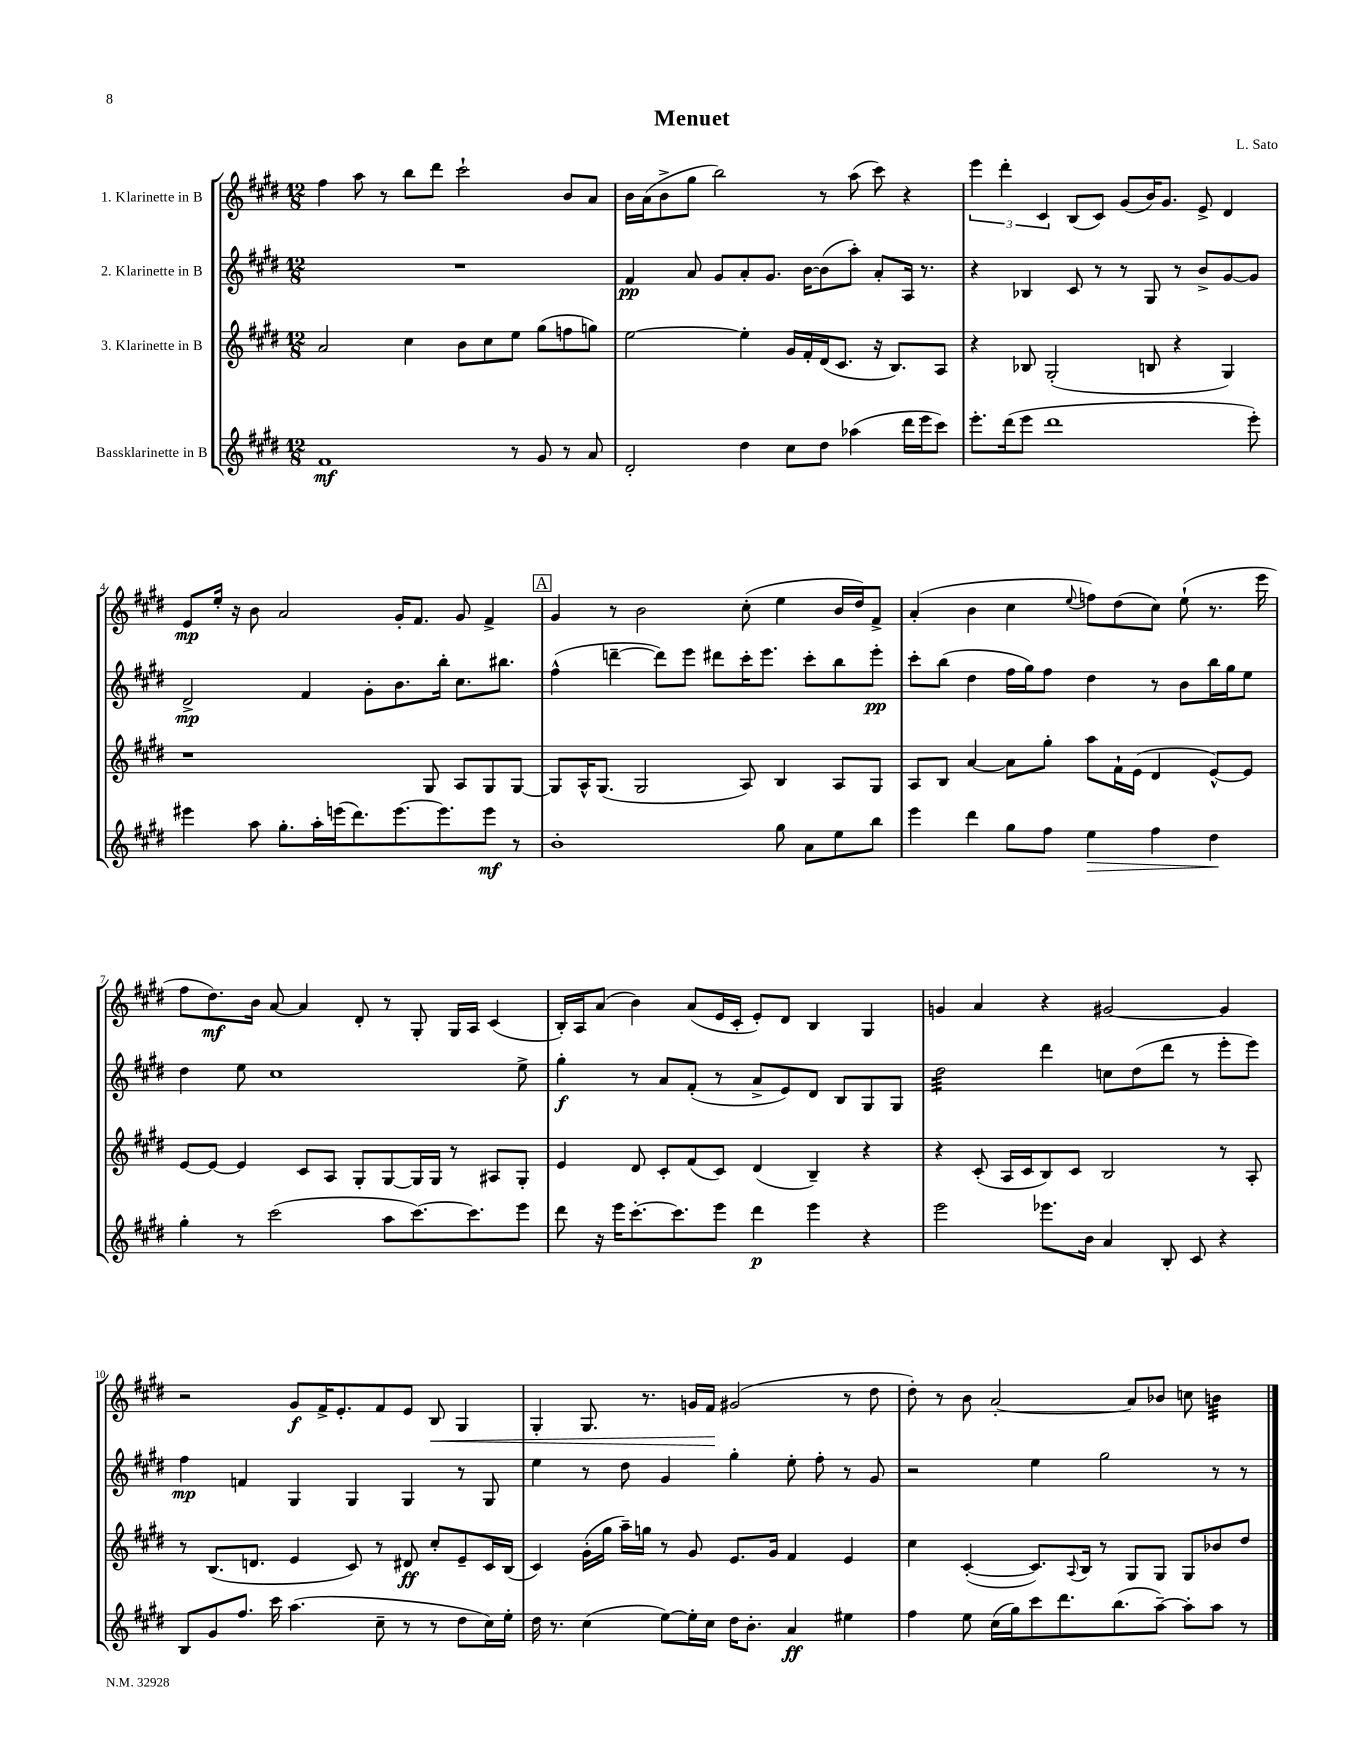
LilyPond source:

\header { title = "Menuet" composer = "L. Sato" }
<<
\new StaffGroup <<
\new Staff = "s0" \with { instrumentName = "1. Klarinette in B" } {
    \clef treble \key e \major \numericTimeSignature \time 12/8
    fis''4 a''8 r8 b''8 dis'''8 cis'''2-! b'8 a'8 |
    b'16 a'16( b'8-> gis''8 b''2) r8 a''8( cis'''8) r4 |
    \tuplet 3/2 { e'''4 dis'''4-. cis'4 } b8( cis'8) gis'8( b'16) gis'8. e'8-> dis'4 |
    e'8\mp e''16-. r16 b'8 a'2 gis'16-. fis'8. gis'8 fis'4-> |
    \mark \markup { \box "A" } gis'4 r8 b'2 cis''8-.( e''4 b'16 dis''16) fis'8-> |
    a'4-.( b'4 cis''4 \appoggiatura { e''8 } f''8) dis''8( cis''8) e''8-!( r8. e'''16 |
    fis''8 dis''8.\mf) b'16 a'8~ a'4 dis'8-. r8 gis8-. gis16 a16 cis'4( |
    b16-.) a16 a'8( b'4) a'8( e'16 cis'16-. e'8-.) dis'8 b4 gis4 |
    g'4 a'4 r4 gis'2~ gis'4 |
    r2 gis'8\f fis'16-> e'8.-. fis'8 e'8 b8\< gis4 |
    gis4-. gis8. r8. g'16 fis'16\! gis'2( r8 dis''8 |
    dis''8-.) r8 b'8 a'2~-. a'8 bes'8 c''8 b'4:32 \bar "|." |
}
\new Staff = "s1" \with { instrumentName = "2. Klarinette in B" } {
    \clef treble \key e \major \numericTimeSignature \time 12/8
    R1. |
    fis'4\pp a'8 gis'8 a'8-. gis'8. b'16~ b'8( a''8-.) a'8-. a16 r8. |
    r4 bes4 cis'8 r8 r8 gis8 r8 b'8-> gis'8~ gis'8 |
    dis'2->\mp fis'4 gis'8-. b'8. b''16-. cis''8. bis''8. |
    \mark \markup { \box "A" } fis''4-^( d'''4~-- d'''8) e'''8 dis'''8 cis'''16-. e'''8. cis'''8-. b''8 e'''8-.\pp |
    cis'''8-. b''8( dis''4 fis''16 gis''16) fis''8 dis''4 r8 b'8 b''16 gis''16 e''8 |
    dis''4 e''8 cis''1 e''8-> |
    gis''4-.\f r8 a'8 fis'8-.( r8 a'8-> e'8) dis'8 b8 gis8 gis8 |
    dis''2:32 dis'''4 c''8 dis''8( dis'''8 r8 e'''8-. e'''8) |
    fis''4\mp f'4 gis4 gis4 gis4 r8 gis8 |
    e''4 r8 dis''8 gis'4 gis''4-. e''8-. fis''8-. r8 gis'8 |
    r2 e''4 gis''2 r8 r8 \bar "|." |
}
\new Staff = "s2" \with { instrumentName = "3. Klarinette in B" } {
    \clef treble \key e \major \numericTimeSignature \time 12/8
    a'2 cis''4 b'8 cis''8 e''8 gis''8( f''8 g''8) |
    e''2~ e''4-. gis'16 fis'16-. dis'16( cis'8. r16 b8.) a8 |
    r4 bes8 gis2-.( b8 r4 gis4) |
    r1 gis8 a8 gis8 gis8~ |
    \mark \markup { \box "A" } gis8 a16-^ gis8.( gis2 a8) b4 a8 gis8 |
    a8 b8 a'4~ a'8 gis''8-. a''8 fis'16-! e'16( dis'4 e'8~-^) e'8 |
    e'8~ e'8~ e'4 cis'8 a8 gis8-. gis8~ gis16 gis16 r8 ais8 gis8-. |
    e'4 dis'8 cis'8-. fis'8( cis'8) dis'4( b4--) r4 |
    r4 cis'8-.( a16 cis'16 b8) cis'8 b2 r8 a8-. |
    r8 b8.( d'8. e'4 cis'8) r8 dis'8\ff cis''8-. e'8-- cis'16 b16( |
    cis'4) gis'16-.( gis''16 a''16--) g''16 r8 gis'8 e'8. gis'16 fis'4 e'4 |
    cis''4 cis'4~-.( cis'8.) \appoggiatura { a8 } b16 r8 gis8 gis8 gis8 bes'8 dis''8 \bar "|." |
}
\new Staff = "s3" \with { instrumentName = "Bassklarinette in B" } {
    \clef treble \key e \major \numericTimeSignature \time 12/8
    fis'1\mf r8 gis'8 r8 a'8 |
    dis'2-. dis''4 cis''8 dis''8 aes''4( dis'''16 e'''16 cis'''8) |
    e'''8.-. dis'''16( e'''8 dis'''1 e'''8-.) |
    eis'''4 a''8 gis''8.-. a''16-. e'''16( dis'''8.) e'''8.~ e'''8. e'''8\mf r8 |
    \mark \markup { \box "A" } b'1-. gis''8 a'8 e''8 b''8 |
    e'''4 dis'''4 gis''8 fis''8 e''4\> fis''4 dis''4\! |
    gis''4-. r8 cis'''2( a''8 cis'''8.~) cis'''8. e'''8 |
    dis'''8 r16 e'''16 cis'''8.~-. cis'''8. e'''8 dis'''4\p e'''4 r4 |
    e'''2 ees'''8. b'16 a'4 b8-. cis'8 r4 |
    b8 gis'8 fis''8. cis'''16 a''4.( cis''8-- r8 r8 dis''8 cis''16) e''16-. |
    dis''16 r8. cis''4( e''8~) e''16-. cis''16 dis''16 b'8.-. a'4\ff eis''4 |
    fis''4 e''8 cis''16( gis''16) cis'''8 dis'''8. b''8.( a''8~--) a''8-. a''8 r8 \bar "|." |
}
>>
>>
